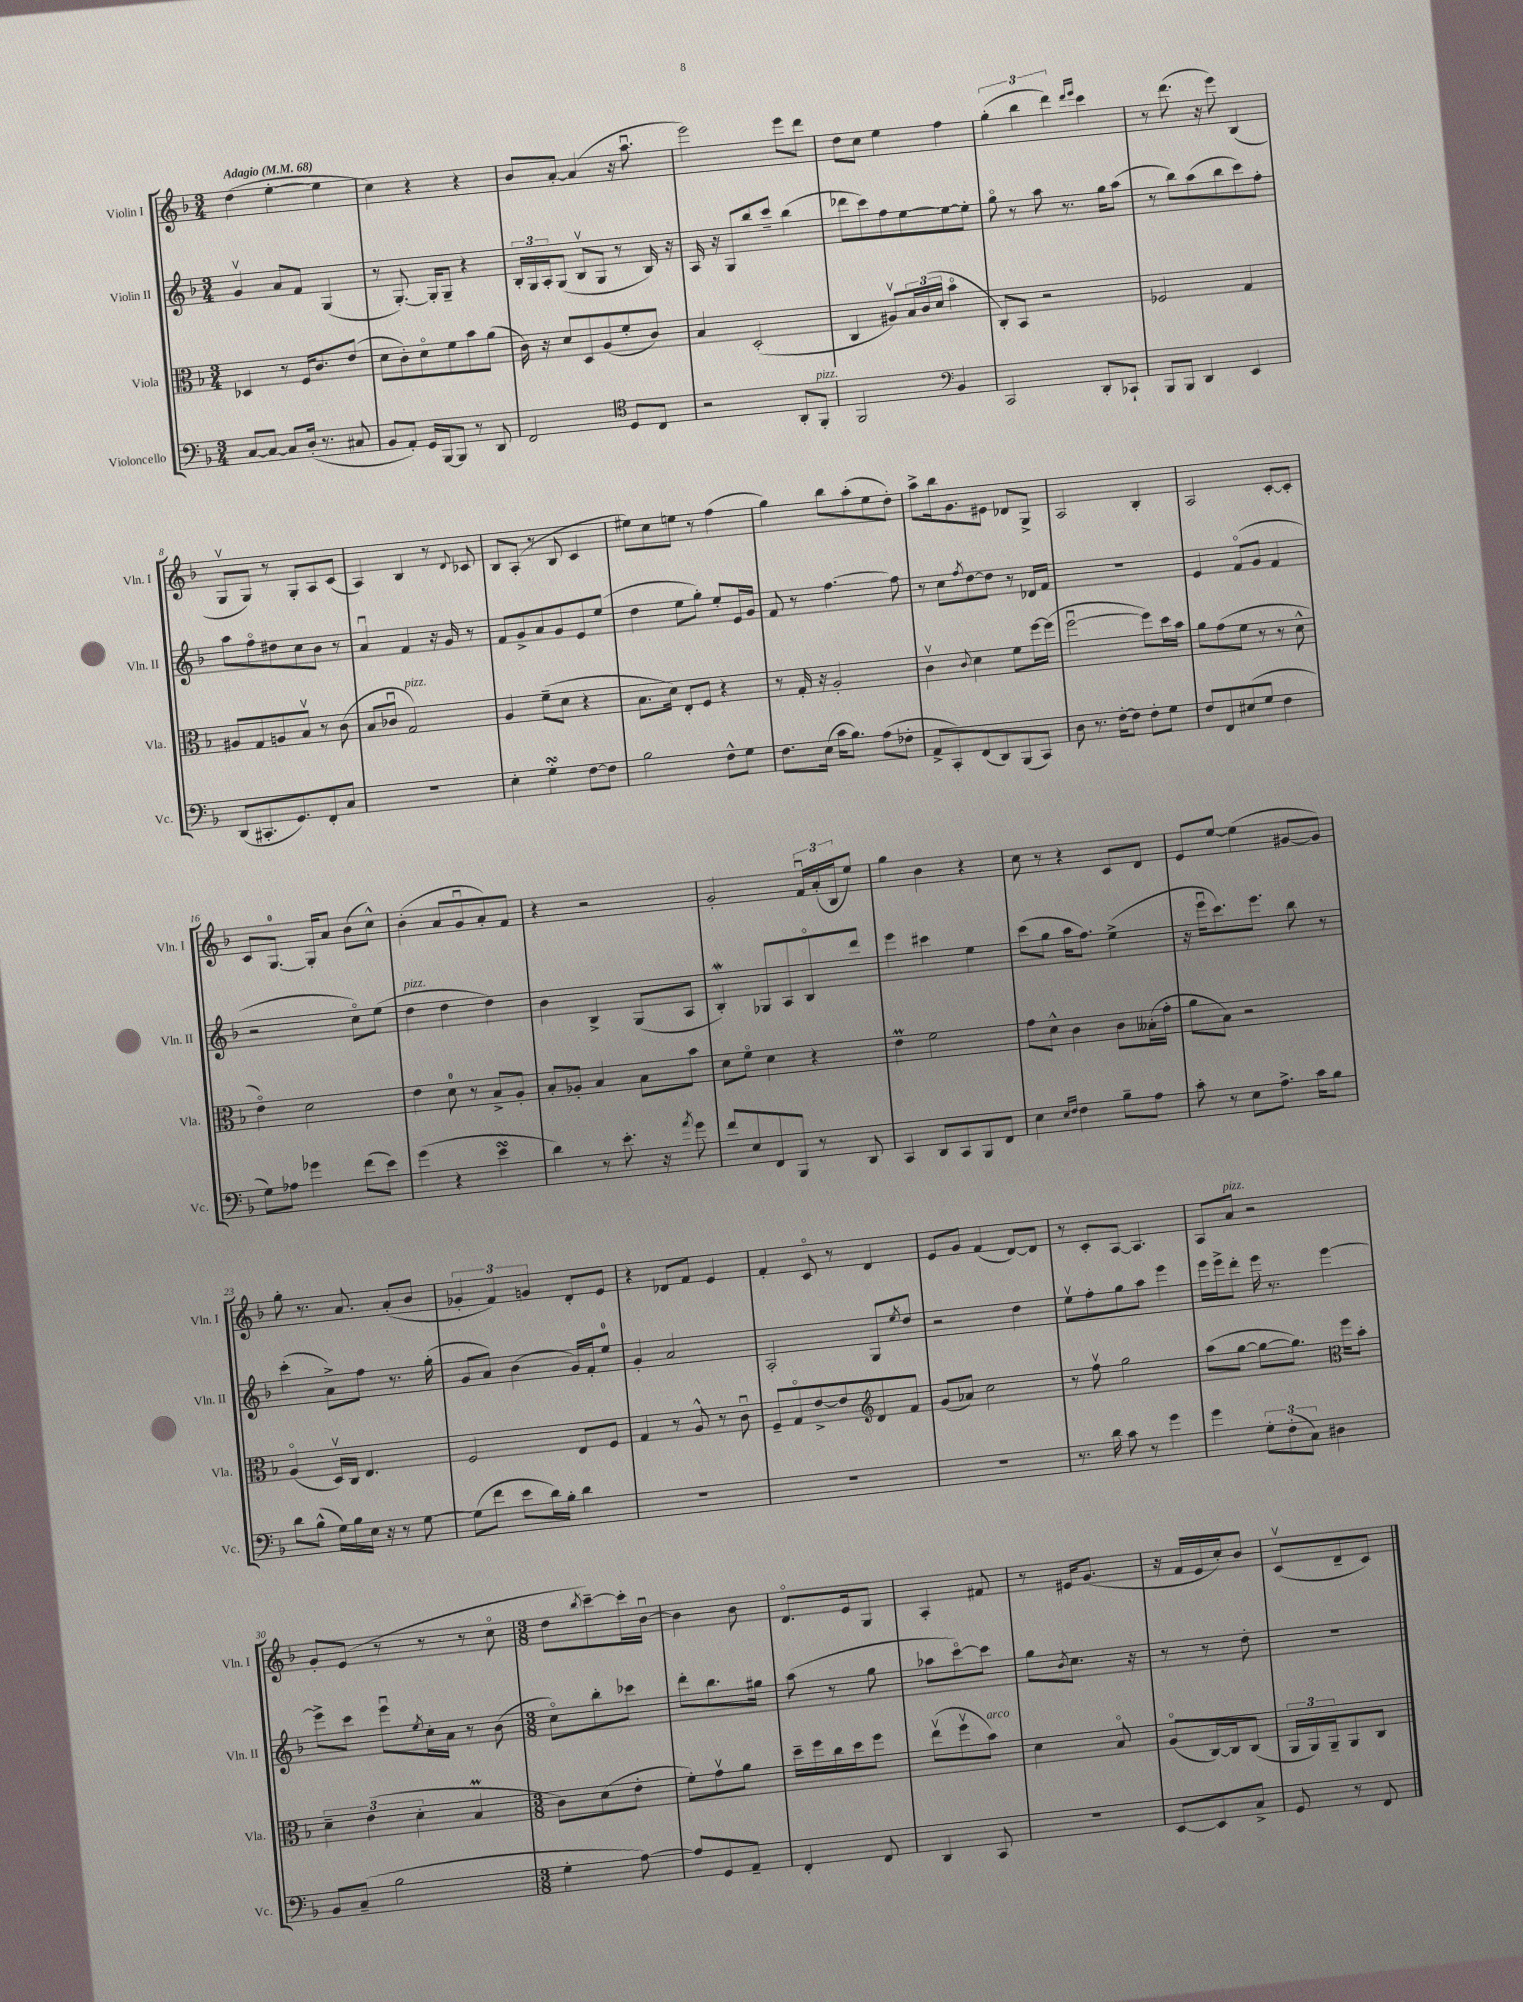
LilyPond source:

<<
\new StaffGroup <<
\new Staff = "s0" \with { instrumentName = "Violin I" shortInstrumentName = "Vln. I" } {
    \clef treble \key f \major \numericTimeSignature \time 3/4 \tempo "Adagio" 4 = 68
    d''4( e''4~-. e''4 |
    c''4) r4 r4 |
    bes'8 a'8~-. a'4( r16 a''8.\downbow |
    e'''2) e'''8 d'''8 |
    d''8 c''8 e''4 f''4 |
    \tuplet 3/2 { g''4-.( bes''4 d'''4) } \grace { d'''16 e'''16 } c'''4 |
    r8 d'''8.( r16 e'''8) bes4( |
    g8\upbow g8) r8 g8-. a8 c'8( |
    a4) bes4 r8 \appoggiatura { d'8 } ces'8 |
    bes8 a8-.( r8 bes8 c'4 |
    eis''8) c''8 e''8 r8 f''4( |
    g''4) bes''8 a''8-.( e''8 d''8-.) |
    a''8-> bes''16 g'8. eis'8 des'8 g8-> |
    a2 bes4-. |
    a2 c'8~-. c'8-. |
    c'8 g8.-0~ g16-. a'8 bes'8( c''8-^) |
    bes'4-.( a'8 g'8\downbow a'8-.) f'8 |
    r4 r2 |
    g'2-. \tuplet 3/2 { f'16\downbow a'16-.( bes16 } e''8) |
    g''4 bes'4 r4 |
    c''8 r8 r4 c'8 d'8 |
    e'8 e''8~ e''4( gis'8~ gis'8) |
    g''8-. r8. a'8. a'8-.( bes'8 |
    \tuplet 3/2 { ges'4-. f'4) g'4 } d'8-. e'8 |
    r4 des'8 f'8 e'4 |
    f'4-. c'8\flageolet r8 d'4 |
    e'8 g'8 f'4( d'8~) d'8 |
    r8 c'8-. a8~ a4. |
    a8 a'8^\markup { \italic "pizz." } r2 |
    g'8-. e'8( r8 r8 r8 c''8\flageolet |
    \numericTimeSignature \time 3/8 d''8 \acciaccatura { bes''8 } c'''8~--) c'''16-. bes'16~\downbow |
    bes'4 bes'8 |
    d'8.\flageolet e'16 g8 |
    a4-. fis'8 |
    r8 eis'16 g'8.( |
    r16 f'16 e'16 c''16-.) bes'8 |
    c'8\upbow( d'8-- c'8) \bar "|." |
}
\new Staff = "s1" \with { instrumentName = "Violin II" shortInstrumentName = "Vln. II" } {
    \clef treble \key f \major \numericTimeSignature \time 3/4
    g'4\upbow a'8 f'8 g4( |
    r8 g8.~-.) g16-. g8-- r4 |
    \tuplet 3/2 { bes16-. g16 a16-. } g8( bes8\upbow g8 r8 bes16) r16 |
    a16 r16 g8 bes''8 c'''8-- bes''4( |
    des'''8 c'''8) f''8 e''8~ e''8~ e''8-. |
    g''8\flageolet r8 a''8 r8. g''16 a''8( |
    r8 bes''8) a''8( bes''8 c'''8) f''8-. |
    a''8 f''8\flageolet dis''8 c''8 bes'8 r8 |
    a'4\downbow f'4 r16 g'16 r8 |
    f'8 g'8-> a'8 g'8 e'8 e''8( |
    d''4 e''8 g''8-.) e''8-. e'16 g'16 |
    f'8 r8 f''4.~ f''8 |
    r8 c''8 \acciaccatura { f''8 } d''8~ d''8 r8 des'16 f'16 |
    R2. |
    e'4 f'8\flageolet( g'8 f'4 |
    r2 c''8\flageolet) e''8( |
    d''4^\markup { \italic "pizz." } d''4 d''4) |
    bes'4 bes4-> g8( a8 |
    bes4-.\mordent) ges8 a8 bes8\flageolet d'''8 |
    e'''4 cis'''4 e''4 |
    c'''8( g''8 a''16 f''8.) e''4->( |
    r16 e'''16\downbow c'''8.) e'''8. bes''8 r8 |
    c'''4-.( a'8->) f''8 r8. g''16-.( |
    g'8 a'8) bes'4( g'16) f'16-. e''8-0 |
    g'4-. a'2 |
    a2-. g8 \acciaccatura { e''8 } d''8 |
    r2 d''4 |
    e''8\upbow f''8-. g''8 a''8 e'''4 |
    e'''16 e'''16-> d'''8-. e'''16 r8. e'''4~ |
    e'''8-> c'''8 e'''8\downbow \acciaccatura { e''8 } c''16-. a'16 r8 bes'8( |
    \numericTimeSignature \time 3/8 c''8\flageolet) bes''8-. ces'''8 |
    d'''8-. bes''8. gis''16 |
    a''8( r8 g''8 |
    aes''8 c'''8~\flageolet) c'''8 |
    g''8 \acciaccatura { bes'8 } c''8. r16 |
    r8 r8 d''8-. |
    R4. \bar "|." |
}
\new Staff = "s2" \with { instrumentName = "Viola" shortInstrumentName = "Vla." } {
    \clef alto \key f \major \numericTimeSignature \time 3/4
    des4 r8 f16 c'8. e'8( |
    d'8 c'8-.) d'8\flageolet f'8 bes'8 a'8( |
    c'16) r16 d'8 d8 a8( f'8-. c'8) |
    bes4 d2-.( |
    c4 ais8\upbow) \tuplet 3/2 { bes16 c'16( d'16 } bes'4\flageolet |
    c8-.) bes,8 r2 |
    fes2 g4 |
    ais8 g8 a8 bes8\upbow r8 c'8( |
    bes8 ces'8\downbow g2^\markup { \italic "pizz." }) |
    a4 f'8--( d'8 r4 |
    bes8. d'16) e8-. f8 r4 |
    r8 g16-. r16 a2-. |
    c'4\upbow \appoggiatura { c'8 } d'4 f'8 f''16~ f''16( |
    f''2~\downbow f''8) d''16 bes'16 |
    a'8 g'8( f'8 r8 r8 d'8-^ |
    e'4\flageolet) d'2 |
    e'4 d'8-0 r8 bes8-> a8-. |
    bes8-. aes8-. bes4 bes8 bes'8 |
    d'8 f'8\flageolet d'4 r4 |
    e'4\prall f'2 |
    g'8 d'8-^ c'4 c'8 beses16-.( g'16-. |
    a'8 bes8) r2 |
    a4\flageolet( d16\upbow) c16 e4. |
    f2 e8 f8 |
    g4 r8 a8-^ r8 c'8\downbow |
    f8-- g8\flageolet e'8~-> e'8 d'8 f'8 |
    \clef treble g'8( aes'8) c''2 |
    r8 f''8\upbow g''2 |
    a''8( g''8~ g''8~ g''8.) f''16 bes'8-. |
    \clef alto \tuplet 3/2 { d'4-- e'4( d'4-. } bes4\prall |
    \numericTimeSignature \time 3/8 c'8) d'8( e'8-. |
    f'8-.) g'8\upbow a'8 |
    d''16-- f''16 c''16 d''16 f''8 |
    e''8\upbow( f''8\upbow bes'8^\markup { \italic "arco" }) |
    d'4 bes8\flageolet |
    a8\flageolet( c16~) c16 c8( |
    \tuplet 3/2 { a,16 a,16) a,16-- } a,8 c8 \bar "|." |
}
\new Staff = "s3" \with { instrumentName = "Violoncello" shortInstrumentName = "Vc." } {
    \clef bass \key f \major \numericTimeSignature \time 3/4
    c8~ c8~ c8 d16-.( r8. cis8 |
    bes,8 a,8-.) g,16 bes,,16~ bes,,8 r8 d,8 |
    f,2 \clef tenor d8 c8 |
    r2 a,8-. f,8-.^\markup { \italic "pizz." } |
    f,2 bes,4 |
    \clef bass c,2 d,8-. ces,8-! |
    bes,,8 bes,,8 d,4 e,4 |
    d,8( cis,8.-. g,8.) f,8-. c8 |
    R2. |
    e4-. g4-.\turn f8~ f8 |
    bes2 f8-^ g8 |
    f8. e16( c'16 bes8.) a8( fes8-. |
    a,8-> c,8-.) f,8( d,8) bes,,8( c,8) |
    d8 r8. f16~-. f8 f8-. g8 |
    f8 f,8 eis8( g8 f4 |
    g8) aes8 ges'4 f'8( e'8) |
    g'4( r4 e'4\turn |
    d'4) r8 e'8.-. r16 \acciaccatura { a'8 } g'8 |
    f'8 e8 f,8 bes,,8 r8 d,8 |
    c,4 d,8 c,8 bes,,8 f,8 |
    e4 \grace { e16 f16 } f4 bes8-- a8 |
    c'8-. r8 e8 a8.-> c'16 bes8 |
    d'8 bes8-^( g16) bes16 e16 r16 r8 g8~ |
    g8( f'8 e'8 d'16) bes16-. d'4 |
    R2. |
    R2. |
    R2. |
    r8. d'16 c'8 r8 g'4 |
    g'4 \tuplet 3/2 { g8-. f8-.( c8) } dis4 |
    bes,8 c8--( bes2 |
    \numericTimeSignature \time 3/8 g4-. a8~) |
    a8 g,8 a,8-- |
    f,4-. f,8 |
    d,4 c,8 |
    R4. |
    e,8~ e,8 c8-> |
    g,8 r8 f,8 \bar "|." |
}
>>
>>
